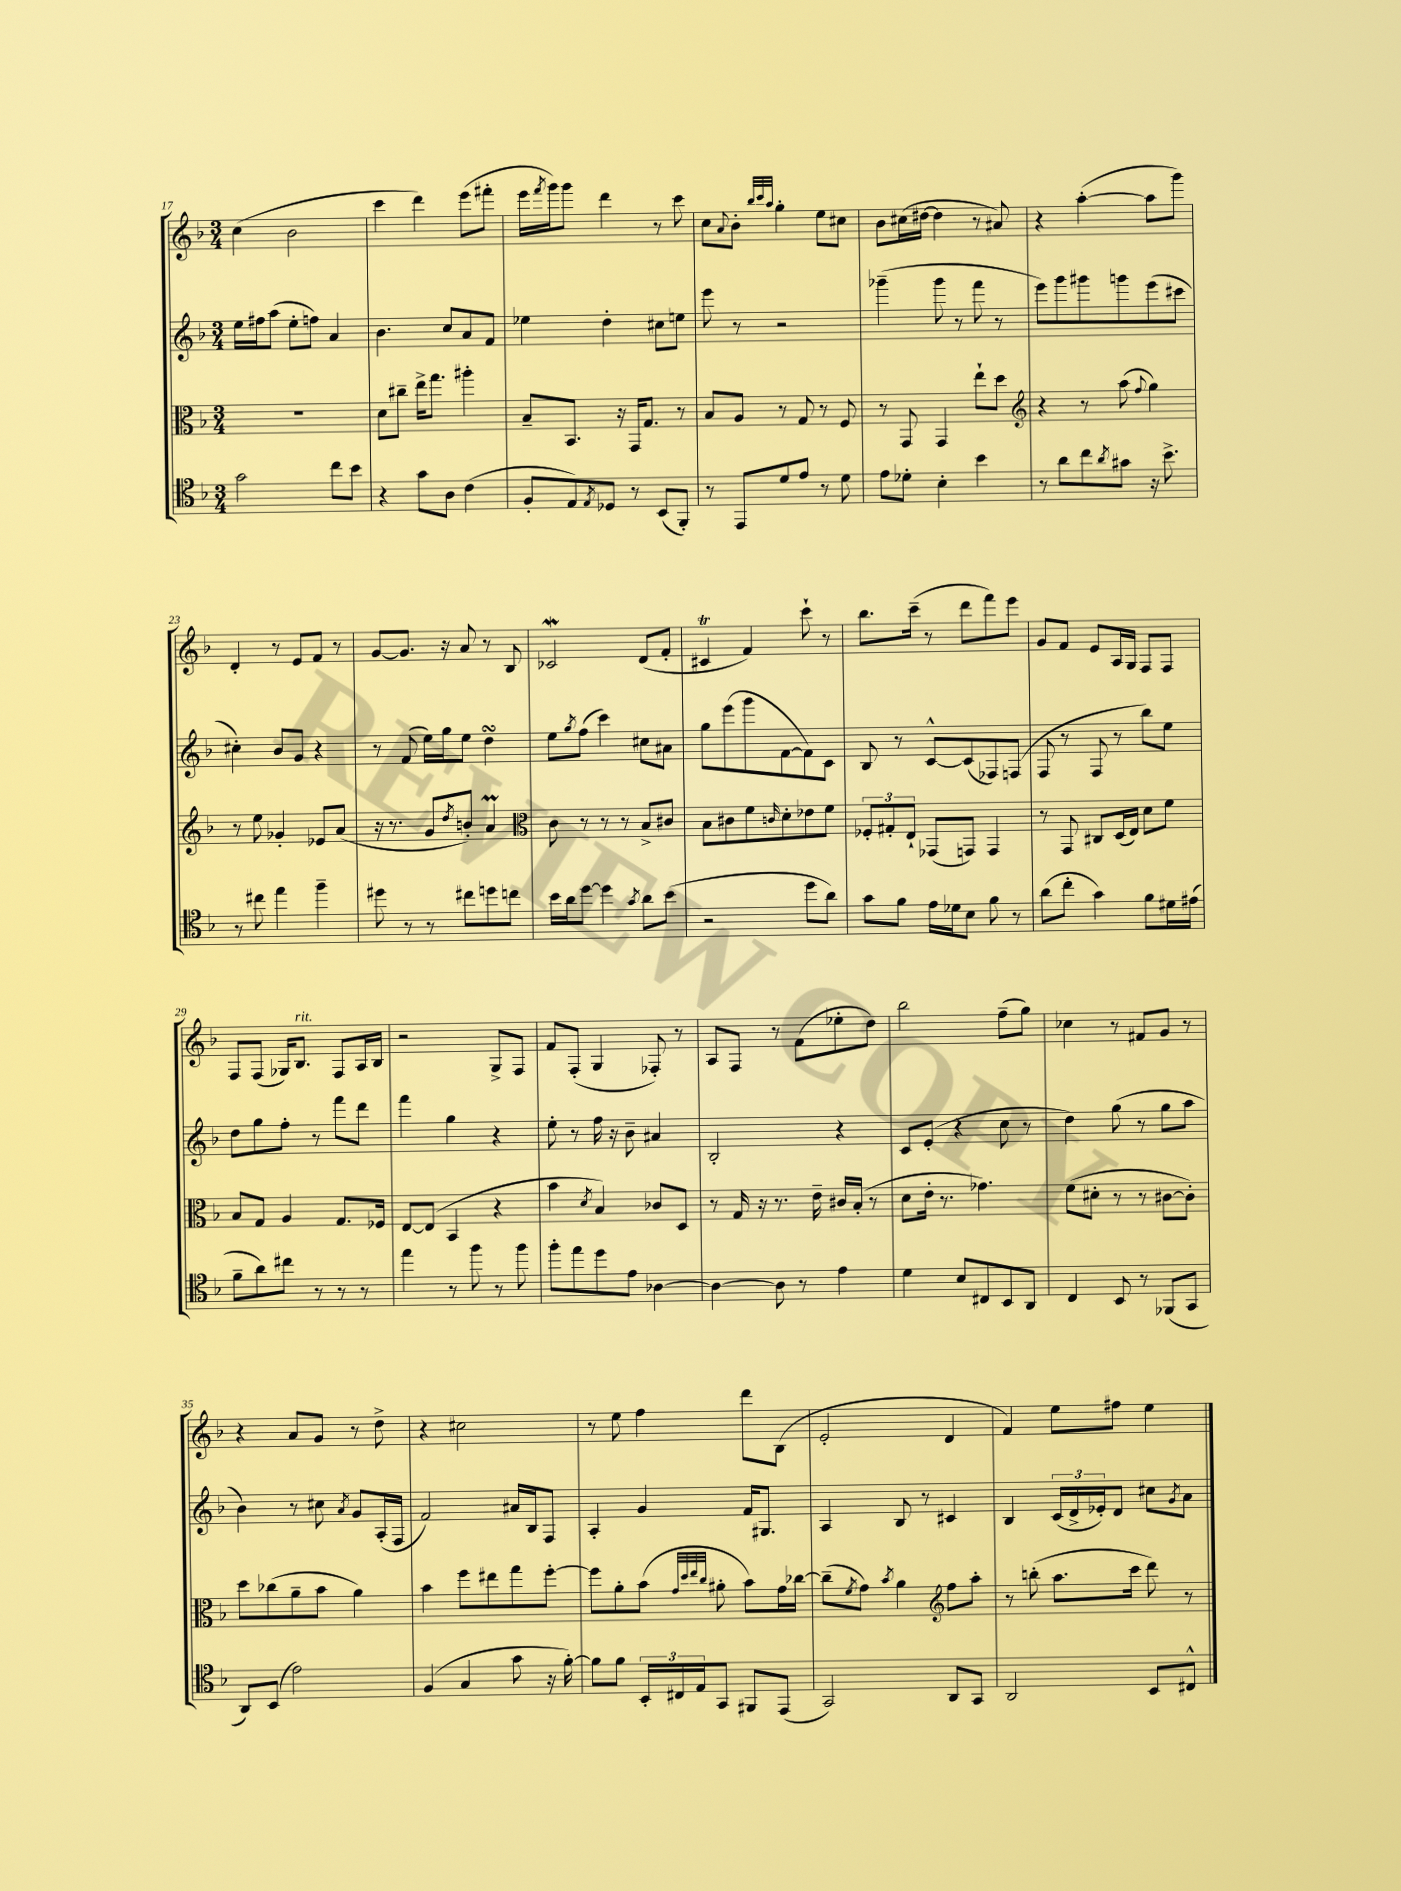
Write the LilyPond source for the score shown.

<<
\new StaffGroup <<
\new Staff = "s0" {
    \clef treble \key f \major \numericTimeSignature \time 3/4
    c''4( bes'2 |
    c'''4 d'''4) e'''8( fis'''8-. |
    e'''16 \acciaccatura { f'''8 } g'''16) g'''8 d'''4 r8 c'''8 |
    c''8 \appoggiatura { a'8 } bes'8-. \grace { bes''32 c'''32 a''32 } g''4-. e''8 cis''8 |
    bes'8 cis''16( dis''16~ dis''4 r8 ais'8) |
    r4 a''4~-.( a''8 g'''8) |
    d'4-. r8 e'8 f'8 r8 |
    g'8~ g'8. r16 a'8 r8 bes8 |
    ces'2\mordent d'8( f'8-. |
    cis'4\trill f'4) c'''8-! r8 |
    bes''8. c'''16--( r8 d'''8 f'''8) e'''8 |
    g'8 f'8 e'8 a16 g16 f8 f8 |
    f8 f8( ges16) bes8.^\markup { \italic "rit." } f8 a16 bes16 |
    r2 g8-> f8 |
    f'8 f8-.( g4 fes8-.) r8 |
    a8 f8 r8 f'8( ees''8-. d''8) |
    bes''2 f''8--( g''8) |
    ces''4 r8 fis'8 g'8 r8 |
    r4 a'8 g'8 r8 d''8-> |
    r4 cis''2 |
    r8 e''8 f''4 d'''8 bes8( |
    e'2-. d'4 |
    f'4) e''8 fis''8 e''4 \bar "|." |
}
\new Staff = "s1" {
    \clef treble \key f \major \numericTimeSignature \time 3/4
    e''16 fis''16 a''8( e''8-. f''8) a'4 |
    bes'4. c''8 a'8 f'8 |
    ees''4 d''4-. cis''8 e''8 |
    e'''8 r8 r2 |
    ges'''4--( ges'''8 r8 f'''8 r8 |
    e'''8) g'''8 gis'''8 g'''8 e'''8( cis'''8 |
    cis''4-.) bes'8 g'8 r4 |
    r8 f'8( e''16) g''16 e''8 d''4\turn |
    e''8 \acciaccatura { g''8 } f''8( c'''4) cis''8 ais'8 |
    g''8 e'''8( g'''8 f'8~ f'8) c'8 |
    bes8 r8 c'8~-^ c'8( fes8) f8( |
    f8 r8 f8 r8 bes''8) e''8 |
    d''8 g''8 f''8-. r8 f'''8 d'''8 |
    f'''4 g''4 r4 |
    e''8-. r8 f''16 r16 bes'8-- ais'4 |
    bes2-. r4 |
    c'8 e'8-.( r4 c''8 r8 |
    d''4) g''8( r8 g''8 a''8 |
    bes'4) r8 cis''8 \acciaccatura { a'8 } g'8 a16-.( f16 |
    f'2) ais'16 bes16 f8 |
    a4-. g'4 f'16 gis8. |
    a4 bes8 r8 cis'4 |
    bes4 \tuplet 3/2 { c'16( d'16-> ees'16-.) } d'8 cis''8 \acciaccatura { g'8 } a'8 \bar "|." |
}
\new Staff = "s2" {
    \clef alto \key f \major \numericTimeSignature \time 3/4
    R2. |
    d'8 cis''8-- e''16-> g''8. ais''4-. |
    bes8-- bes,8. r16 g,16 g8. r8 |
    bes8 a8 r8 g8 r8 f8 |
    r8 g,8 g,4 e''8-! d''8 |
    \clef treble r4 r8 a''8( \appoggiatura { f''8 } g''4) |
    r8 e''8 ges'4-. ees'8 a'8( |
    r16 r8. g'8 \acciaccatura { d''8 } b'8-.) a'4\prall |
    \clef alto c'8 r8 r8 r8 bes8-> cis'8 |
    bes8 cis'8 f'8 \grace { c'16 } d'8-. ees'8 f'8 |
    \tuplet 3/2 { fes8-. gis8-. e8-! } ges,8( g,8) g,4 |
    r8 g,8 cis8 d16( e16) d'8 f'8 |
    bes8 g8 a4 g8. fes16 |
    e8~ e8( bes,4 r4 |
    bes'4 \acciaccatura { d'8 } bes4) ces'8 d8 |
    r8 g16 r16 r8. e'16-- cis'16 bes16-.( r8 |
    d'8 e'16-. r8. ges'4.) |
    f'8( dis'8-. r8 r8 cis'8~ cis'8-.) |
    d''8 ces''8( a'8-- bes'8 a'4) |
    bes'4 f''8 eis''8 g''8 f''8~-. |
    f''8 a'8-. bes'8( \grace { g'32 d''32 e''32 c''32 } ais'8-. bes'8) g'16 ces''16~ |
    ces''8--( \acciaccatura { f'8 } g'8) \acciaccatura { bes'8 } a'4 \clef treble f''8 a''8-. |
    r8 b''8-.( a''8. c'''16 d'''8) r8 \bar "|." |
}
\new Staff = "s3" {
    \clef tenor \key f \major \numericTimeSignature \time 3/4
    g'2 c''8 bes'8 |
    r4 g'8 a8 c'4( |
    f8-. e8) \acciaccatura { e8 } des8 r8 bes,8( f,8-.) |
    r8 e,8 d'8 e'8 r8 d'8 |
    e'8 des'8-. bes4-. bes'4 |
    r8 a'8 c''8 \acciaccatura { a'8 } gis'8 r16 bes'8.-> |
    r8 cis''8 e''4 f''4-- |
    dis''8 r8 r8 cis''8 d''8 c''8 |
    bes'16 a'16 d''8~ d''4 \acciaccatura { g'8 } a'8 bes'8( |
    r2 d''8 a'8) |
    g'8 f'8 e'16 des'16 bes8 f'8 r8 |
    a'8( c''8-. g'4) f'8 dis'16 eis'16( |
    f'8-- a'8) cis''8 r8 r8 r8 |
    e''4 r8 f''8 r8 f''8 |
    f''8-. e''8 d''8 e'8 aes4~ |
    aes4~ aes8 r8 e'4 |
    d'4 bes8 cis8 bes,8 a,8 |
    c4 bes,8 r8 fes,8( g,8 |
    a,8) bes,8( e'2) |
    f4( g4 g'8 r16 f'16~-.) |
    f'8 f'8 \tuplet 3/2 { bes,16-. cis16 e16 } g,8 fis,8 e,8( |
    g,2) a,8 g,8 |
    a,2 bes,8 cis8-^ \bar "|." |
}
>>
>>
\layout { \context { \Score currentBarNumber = #17 } }
